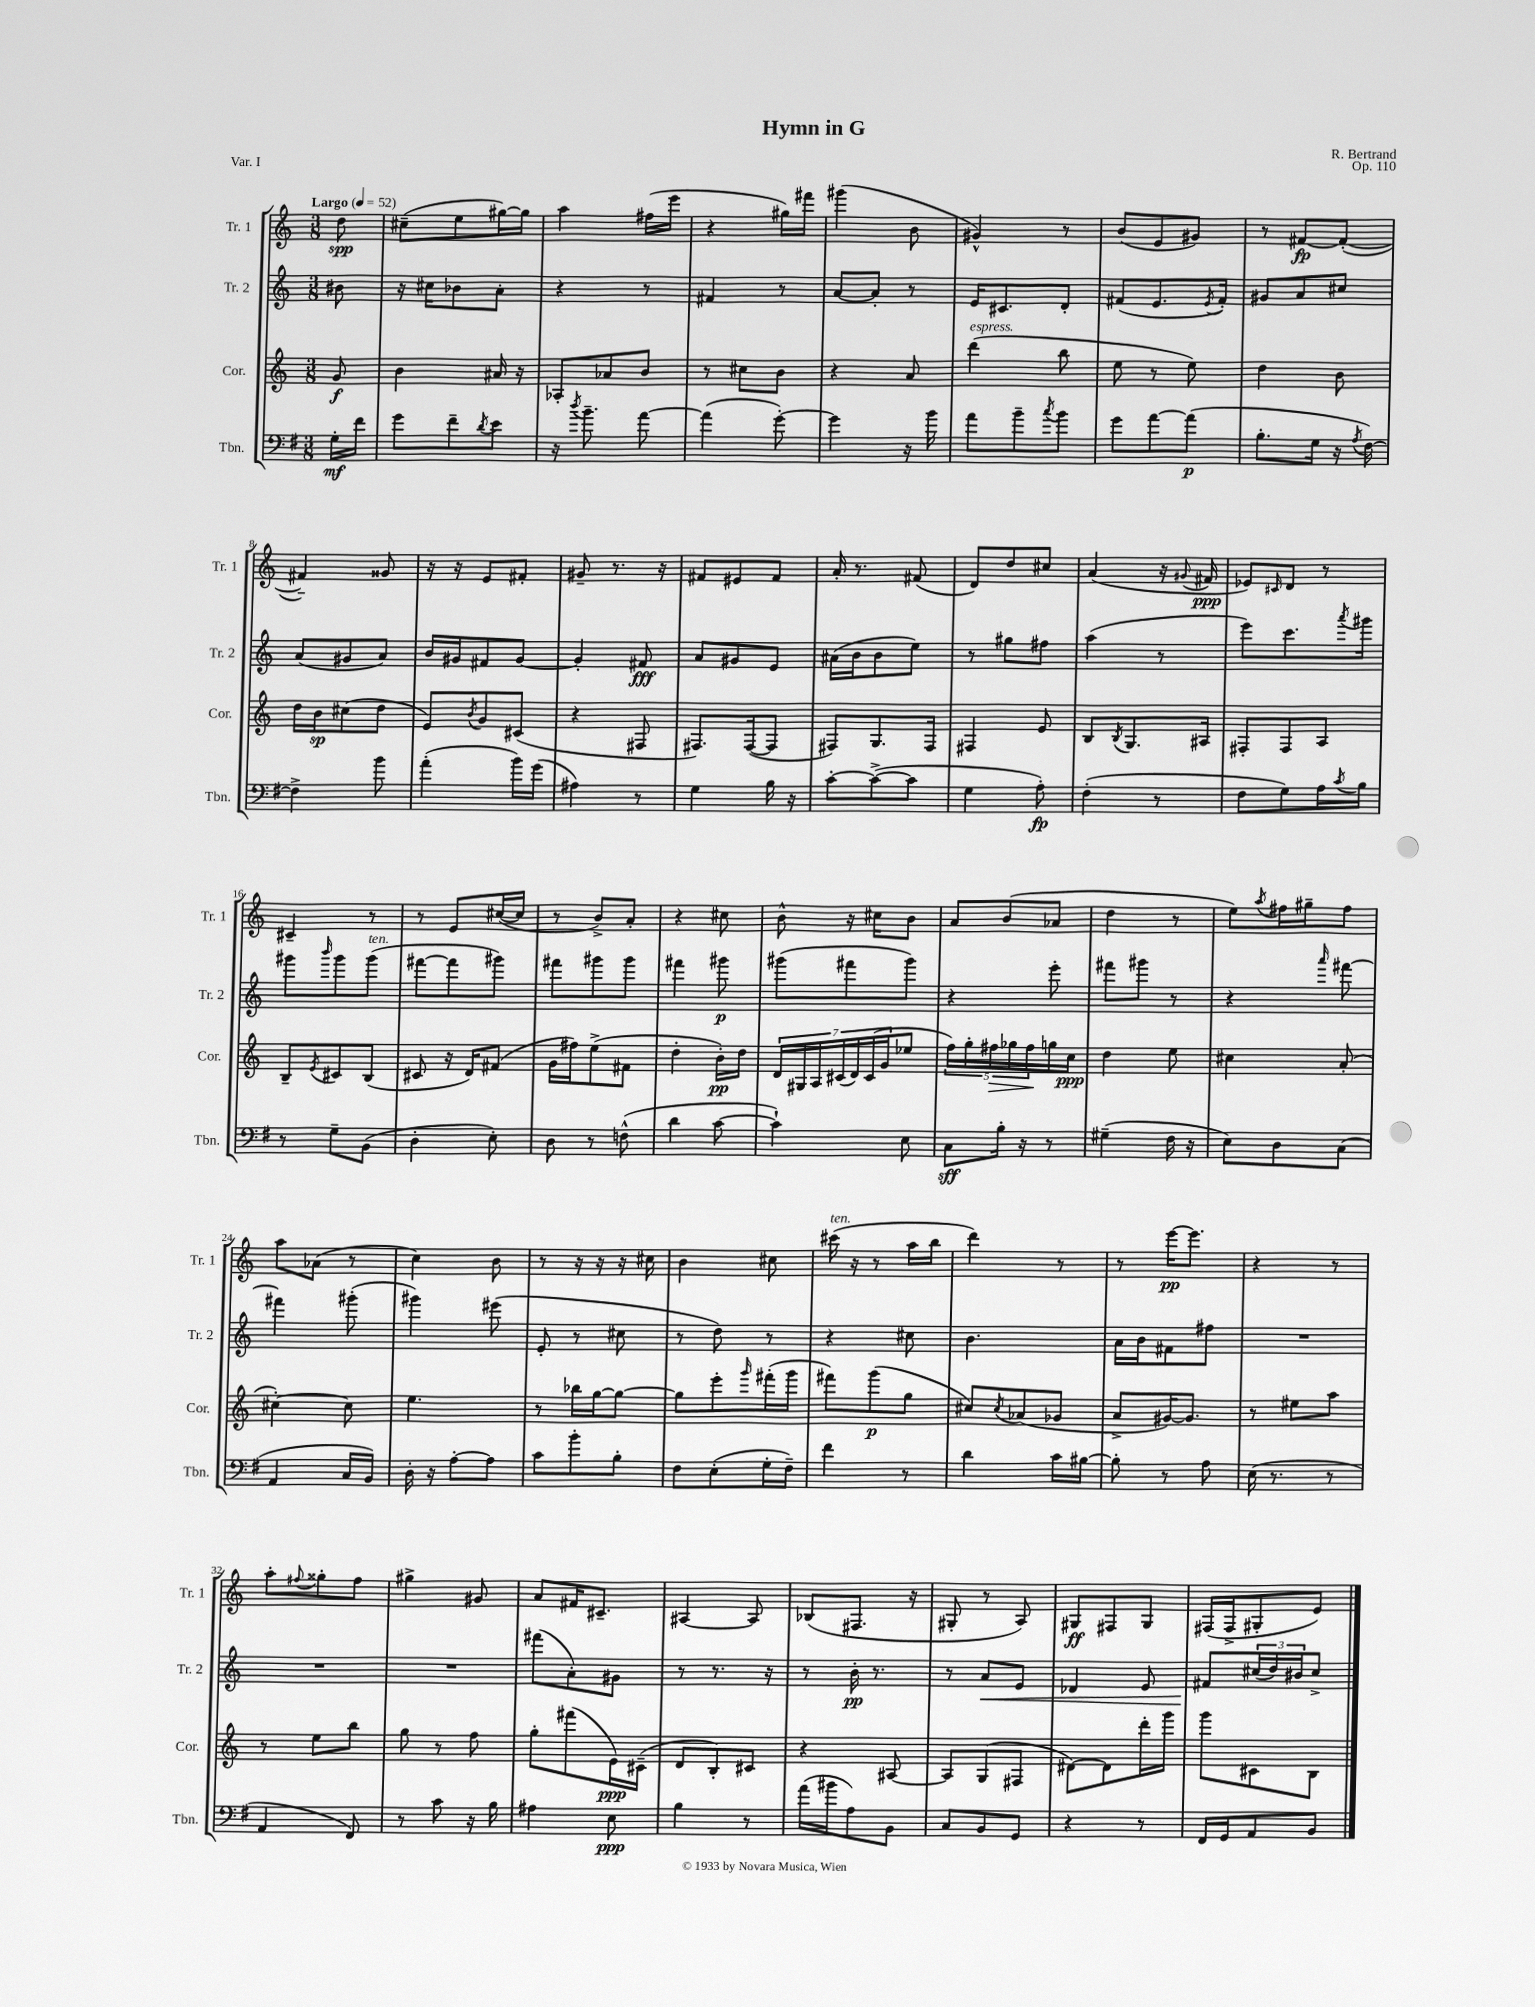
\header { title = "Hymn in G" composer = "R. Bertrand" opus = "Op. 110" piece = "Var. I" }
<<
\new StaffGroup <<
\new Staff = "s0" \with { instrumentName = "Tr. 1" shortInstrumentName = "Tr. 1" } {
    \clef treble \key c \major \numericTimeSignature \time 3/8 \partial 8 \tempo "Largo" 4 = 52
    d''8\spp |
    cis''8--( e''8 gis''16~) gis''16 |
    a''4 fis''16( e'''16 |
    r4 gis''16) fis'''16 |
    gis'''4( b'8 |
    gis'4-^) r8 |
    b'8( e'8 gis'8) |
    r8 fis'8~\fp fis'8~-.( |
    fis'4--) gisis'8 |
    r16 r16 e'8 fis'8-. |
    gis'8-- r8. r16 |
    fis'8 eis'8 fis'8 |
    a'16-. r8. fis'8( |
    d'8) d''8 cis''8 |
    a'4( r16 \appoggiatura { gis'8 } fis'16\ppp |
    ees'8) \grace { cis'16 } d'8 r8 |
    cis'4-- r8 |
    r8 e'8 cis''16~( cis''16 |
    r8 b'8->) a'8-. |
    r4 cis''8 |
    b'8-^ r16 cis''16 b'8 |
    a'8 b'8( aes'8 |
    d''4 r8 |
    e''8) \acciaccatura { a''8 } fis''16 gis''16-- fis''8 |
    a''8 aes'8( r8 |
    c''4) b'8 |
    r8 r16 r16 r16 cis''16 |
    b'4 cis''8 |
    cis'''16^\markup { \italic "ten." }( r16 r8 a''16 b''16 |
    d'''4) r8 |
    r8 e'''16~\pp e'''8. |
    r4 r8 |
    a''8-. \appoggiatura { fis''8 } gisis''8-. fis''8 |
    gis''4-> gis'8 |
    a'8 fis'16 cis'8.-- |
    ais4~ ais8 |
    bes8( fis8. r16 |
    gis8-. r8 a8) |
    gis8\ff fis8 gis8 |
    fis16( fis16-> gis8-. e'8) \bar "|." |
}
\new Staff = "s1" \with { instrumentName = "Tr. 2" shortInstrumentName = "Tr. 2" } {
    \clef treble \key c \major \numericTimeSignature \time 3/8 \partial 8
    bis'8 |
    r16 cis''16 bes'8 a'8-. |
    r4 r8 |
    fis'4 r8 |
    a'8~ a'8-. r8 |
    e'16 cis'8. d'8-. |
    fis'8( e'8. \acciaccatura { e'8 } fis'16-.) |
    gis'8 a'8 cis''8 |
    a'8( gis'8 a'8) |
    b'16 gis'16 fis'8 gis'8~ |
    gis'4-. fis'8\fff |
    a'8 gis'8 e'8 |
    ais'16( b'16 b'8 e''8) |
    r8 gis''8 fis''8 |
    a''4( r8 |
    e'''8) c'''8. \acciaccatura { a'''8 } gis'''16 |
    gis'''8 \grace { b'''16 } gis'''8 gis'''8^\markup { \italic "ten." }( |
    fis'''8~ fis'''8 gis'''8) |
    fis'''8 gis'''8 gis'''8 |
    fis'''4 gis'''8\p |
    gis'''8( fis'''8 gis'''8) |
    r4 e'''8-. |
    fis'''8 gis'''8 r8 |
    r4 \grace { a'''16 } fis'''8~ |
    fis'''4 gis'''8-.( |
    gis'''4) eis'''8( |
    e'8-. r8 cis''8 |
    r8 d''8) r8 |
    r4 cis''8 |
    b'4. |
    a'16 b'16 fis'8 fis''8 |
    R4. |
    R4. |
    R4. |
    fis'''8( a'8-.) gis'8 |
    r8 r8. r16 |
    r8 b'16-.\pp r8. |
    r8 a'8\< e'8 |
    des'4 e'8 |
    fis'8\! \tuplet 3/2 { cis''16( d''16) bis'16 } cis''8-> \bar "|." |
}
\new Staff = "s2" \with { instrumentName = "Cor." shortInstrumentName = "Cor." } {
    \clef treble \key c \major \numericTimeSignature \time 3/8 \partial 8
    g'8\f |
    b'4 ais'16 r16 |
    aes8-. aes'8 b'8 |
    r8 cis''8 b'8 |
    r4 a'8 |
    d'''4^\markup { \italic "espress." }( b''8 |
    e''8 r8 e''8) |
    d''4 b'8 |
    d''16 b'16\sp cis''8( d''8 |
    e'8) \acciaccatura { b'8 } g'8 cis'8( |
    r4 fis8 |
    fis8.) fis16~( fis8 |
    fis8) g8. fis16 |
    fis4 e'8 |
    b8 \acciaccatura { b8 } g8. ais16 |
    fis8-. fis8 a8 |
    b8-- \acciaccatura { e'8 } cis'8 b8( |
    cis'8 r16 d'16) fis'8( |
    g'16 fis''16) e''8->( fis'8 |
    d''4-. b'16-.\pp) d''16 |
    \tuplet 7/4 { d'16 gis16 a16 cis'16( d'16) cis'16( g'16 } ees''8 |
    \tuplet 5/4 { f''16) g''16-. fis''16\> ges''16 fis''16\! } g''16 c''16\ppp |
    d''4 e''8 |
    cis''4 a'8-.( |
    cis''4~-.) cis''8 |
    e''4. |
    r8 bes''16 g''16~ g''8~ |
    g''8 e'''8-. \grace { g'''16 } fis'''16-.( g'''16 |
    fis'''8) g'''8\p( g''8 |
    cis''8) \acciaccatura { cis''8 } aes'8( ges'8 |
    a'8-> gis'16~) gis'8. |
    r8 eis''8 a''8 |
    r8 e''8 b''8 |
    g''8 r8 f''8 |
    g''8-. fis'''8( e'16\ppp) cis'16--( |
    d'8 b8-.) cis'8 |
    r4 ais8~ |
    ais8 g8( fis8 |
    dis'8~) dis'8 d'''16-. g'''16 |
    g'''8 cis'8 b8 \bar "|." |
}
\new Staff = "s3" \with { instrumentName = "Tbn." shortInstrumentName = "Tbn." } {
    \clef bass \key g \major \numericTimeSignature \time 3/8 \partial 8
    g16-.\mf fis'16 |
    g'8 fis'8-- \acciaccatura { d'8 } e'8 |
    r16 \acciaccatura { d''8 } b'8.-- a'8~ |
    a'4( g'8~-.) |
    g'4 r16 b'16 |
    a'8 b'8-- \acciaccatura { c''8 } b'8 |
    g'8 a'8~ a'8\p( |
    b8.-. g16 r16 \acciaccatura { a8 } fis16~) |
    fis4-> b'8 |
    a'4-.( b'16) g'16( |
    ais4) r8 |
    g4 b16 r16 |
    c'8~-. c'8~->( c'8 |
    g4 a8-.\fp) |
    fis4-.( r8 |
    fis8 g8) a16 \acciaccatura { c'8 } b16 |
    r8 g8-- b,8( |
    d4-. e8-.) |
    d8 r8 f8-^( |
    d'4 c'8~ |
    c'4-!) e8 |
    c8\sff b16-. r16 r8 |
    gis4--( fis16 r16 |
    e8) d8 c8( |
    a,4 c16 b,16) |
    d16-. r16 a8~-. a8 |
    c'8 b'8-. b8-. |
    fis8 e8-.( g16-. fis16--) |
    fis'4 r8 |
    d'4 c'16 bis16~ |
    bis8-. r8 a8 |
    e16( r8. r8 |
    a,4 fis,8) |
    r8 c'8 r16 b16 |
    ais4 e8\ppp |
    b4 r8 |
    a'16( bis'16 a8) b,8 |
    c8 b,8 g,8 |
    r4 r8 |
    fis,16 g,16 a,8 b,8 \bar "|." |
}
>>
>>
